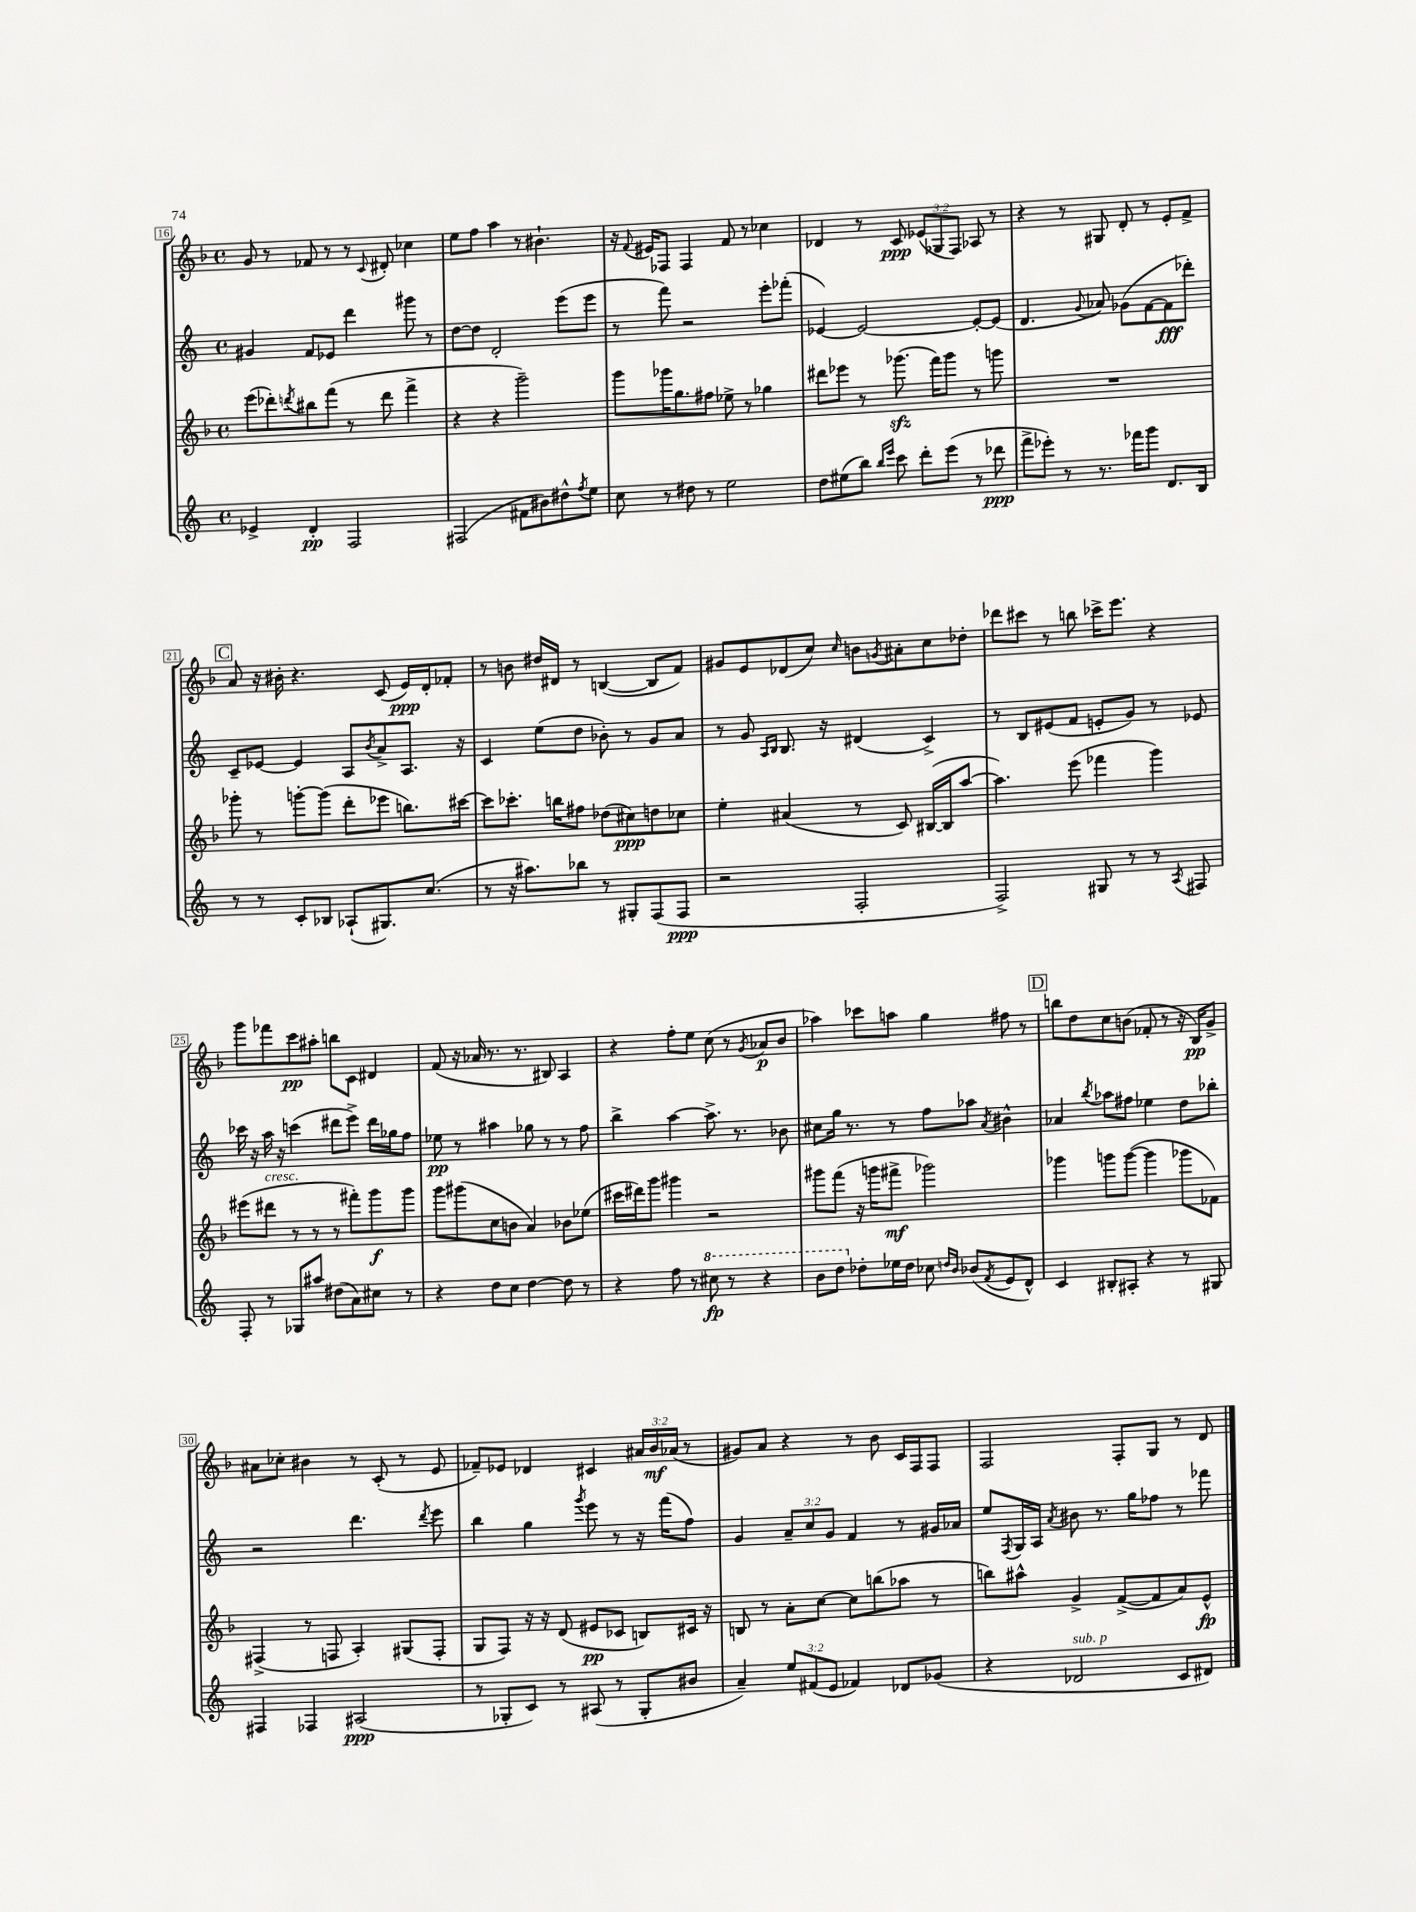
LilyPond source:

<<
\new StaffGroup <<
\new Staff = "s0" {
    \clef treble \key f \major \defaultTimeSignature \time 4/4 \override Staff.TupletNumber.text = #tuplet-number::calc-fraction-text
    g'8 r8 fes'8 r8 r8 \appoggiatura { c'8 } dis'8-. ces''4 |
    e''8 f''8 a''4 r8 bis'4.-! |
    r16 \appoggiatura { f'8 } eis'16 fes8 fes4 f'8 r8 ces''4 |
    des'4 r8 c'8\ppp \tuplet 3/2 { ees'8( ges8 f8) } aes8 r8 |
    r4 r8 gis8 d'8-. r8 e'8-. f'8-> |
    \mark \markup { \box "C" } a'8 r16 bis'16-. r4. c'8( e'16\ppp) d'16-. fes'8-. |
    r8 b'8 dis''16 dis'16 r8 b4~( b8 f'8) |
    gis'8 e'8 des'8( c''8) \grace { c''16 } b'8 \acciaccatura { g'8 } ais'8-. c''8 des''8-. |
    des'''8 cis'''8 r8 b''8 ces'''16-> e'''8. r4 |
    g'''8 fes'''8 c'''8\pp ais''8-. b''8 c'8 dis'4 |
    f'8( r16 aes'16 r8. r8. bis8) a4 |
    r4 f''8-. e''8 c''8( r8 \acciaccatura { g'8 } aes'8\p bes'8 |
    aes''4) ces'''8 a''8 g''4 fis''8 r8 |
    \mark \markup { \box "D" } b''8 d''8 c''8 b'8( fes'8-. r8 r16 bes16\pp) g'8-> |
    ais'8 ces''8-. bis'4 r8 c'8-.( r8 e'8 |
    fes'8--) ees'8 des'4 cis'4 \tuplet 3/2 { ais'16 bes'16\mf aes'16( } r8 |
    gis'8) a'8 r4 r8 bes'8 c'16 f16 f8 |
    f2 f8-. g8 r8 d'8 \bar "|." |
}
\new Staff = "s1" {
    \clef treble \key c \major \defaultTimeSignature \time 4/4 \override Staff.TupletNumber.text = #tuplet-number::calc-fraction-text
    gis'4 f'8 ees'8 d'''4 gis'''8 r8 |
    d''8~ d''8 d'2-. e'''8( e'''8 |
    r8 f'''8) r2 e'''8-. fes'''8-.( |
    ees'4~) ees'2~ ees'8~-. ees'8( |
    d'4. \appoggiatura { g'8 } aes'8) ges'8( f'8~ f'8\fff des'''8-.) |
    \mark \markup { \box "C" } c'8-- ees'8~ ees'4 a8 \acciaccatura { b'8 } a'8-> a8. r16 |
    c'4 e''8( d''8 bes'8-.) r8 g'8 a'8 |
    r8 g'8 \grace { a16 b16 } b8. r16 dis'4( c'4->) |
    r8 b8 eis'8( f'8 e'8-. g'8) r8 ees'8 |
    ces'''16 r16 a''16 r16 c'''4( dis'''8 e'''8->) dis'''16 ges''16 f''8 |
    ees''8\pp r8 ais''4 ges''8 r8 r8 f''8 |
    b''4-> a''4~ a''8.-> r8. bes'8 |
    cis''8 g''16 r8. r8 f''8 aes''8 \acciaccatura { a'8 } bis'4-^ |
    \mark \markup { \box "D" } aes'4 \acciaccatura { b''8 } aes''8 fis''8 ees''4 d''8 bes''8-. |
    r2 d'''4. \acciaccatura { d'''8 } e'''8 |
    b''4 g''4 \acciaccatura { g'''8 } e'''8 r8 r16 f'''16( f''8) |
    g'4 \tuplet 3/2 { a'8-- c''8 g'8 } f'4 r8 gis'16 aes'16 |
    e''8 \acciaccatura { f8 } g16 a16 \acciaccatura { a'8 } bis'8 r8. g''16 fes''8 r8 fes'''8 \bar "|." |
}
\new Staff = "s2" {
    \clef treble \key f \major \defaultTimeSignature \time 4/4
    e'''8( des'''8-.) \acciaccatura { d'''8 } bis''8 f'''8( r8 d'''8 f'''4-> |
    r4 r4 g'''2--) |
    g'''8 ges'''16 g''8. fis''8 ees''8-> r8 ges''4 |
    dis'''8 ees'''8 r8 ges'''8.\sfz( f'''16) ges'''8 r8 g'''8 |
    R1 |
    \mark \markup { \box "C" } ges'''8-. r8 g'''8~-. g'''8( d'''8-. ees'''8 b''8.) cis'''16~ |
    cis'''8 ces'''8.-. b''16 fis''8 des''8( cis''8\ppp) d''8 ces''8 |
    e''4-. ais'4( r8 c'8) bis16~( bis16 a''8~ |
    a''4.) e'''8( fes'''4 g'''4) |
    eis'''8( dis'''8^\markup { \italic "cresc." } r8 r8 r8 fis'''8-.) g'''8\f g'''8 |
    g'''8 gis'''8( c''8 b'8 a'4) bes'8 ees''8( |
    cis'''16 dis'''16) g'''8 gis'''4 r2 |
    gis'''8 f'''8( r16 g'''16 fis'''8->\mf ges'''2) |
    \mark \markup { \box "D" } ges'''4 g'''8 g'''8~( g'''4 ges'''8 fes'8) |
    fis4->( r8 f8 a4-.) gis8( f8-. |
    g8 f8) r16 r16 d'8( eis'8\pp ces'8 b8) cis'16 r16 |
    b8 r8 a'8-. c''8~ c''8 b''8( aes''8 r8 |
    b''8) ais''8-^ g'4-> f'8~->( f'8 a'8) e'8-^\fp \bar "|." |
}
\new Staff = "s3" {
    \clef treble \key c \major \defaultTimeSignature \time 4/4 \override Staff.TupletNumber.text = #tuplet-number::calc-fraction-text
    ees'4-> d'4-.\pp f2 |
    fis2( fis'8 bis'8) dis''8-^ \acciaccatura { f''8 } e''8 |
    c''8 r8 dis''8 r8 e''2 |
    d''8 eis''8( b''8) \grace { b''16 e'''16 } c'''8 d'''8-. e'''8( r8 des'''8\ppp |
    f'''8-> ees'''8-.) r8 r8. fes'''16 g'''8 d'8. b16 |
    \mark \markup { \box "C" } r8 r8 c'8-. bes8 aes8-!( gis8.) c''8.( |
    r8 r16 ais''8.) bes''8 r8 gis8-. f8( f8\ppp |
    r2 f2-. |
    f2->) gis8 r8 r8 \acciaccatura { a8 } fis8 |
    f8-. r8 ges8 ais''8 dis''8( a'8) cis''8 r8 |
    r4 d''8 c''8 d''4~ d''8 r8 |
    r4 f''8 r8 \ottava #1 cis'''8\fp r8 r4 |
    b''8 d'''8 \ottava #0 des''8-. ees''16 des''16 ces''8 \grace { d''16 b'16 } bes'8( \acciaccatura { f'8 } e'8 d'8-^) |
    \mark \markup { \box "D" } c'4 bis8-. ais8-. r4 r8 gis8 |
    fis4 fes4 ais2\ppp( |
    r8 ges8-. c'8) r8 ais8( r8 ges8-. bis'8 |
    a'4--) \tuplet 3/2 { e''8 fis'8( e'8 } fes'4) des'8 ges'8( |
    r4 des'2^\markup { \italic "sub. p" } c'8 dis'8) \bar "|." |
}
>>
>>
\layout { \context { \Score currentBarNumber = #16 \override BarNumber.stencil = #(make-stencil-boxer 0.1 0.3 ly:text-interface::print) } }
